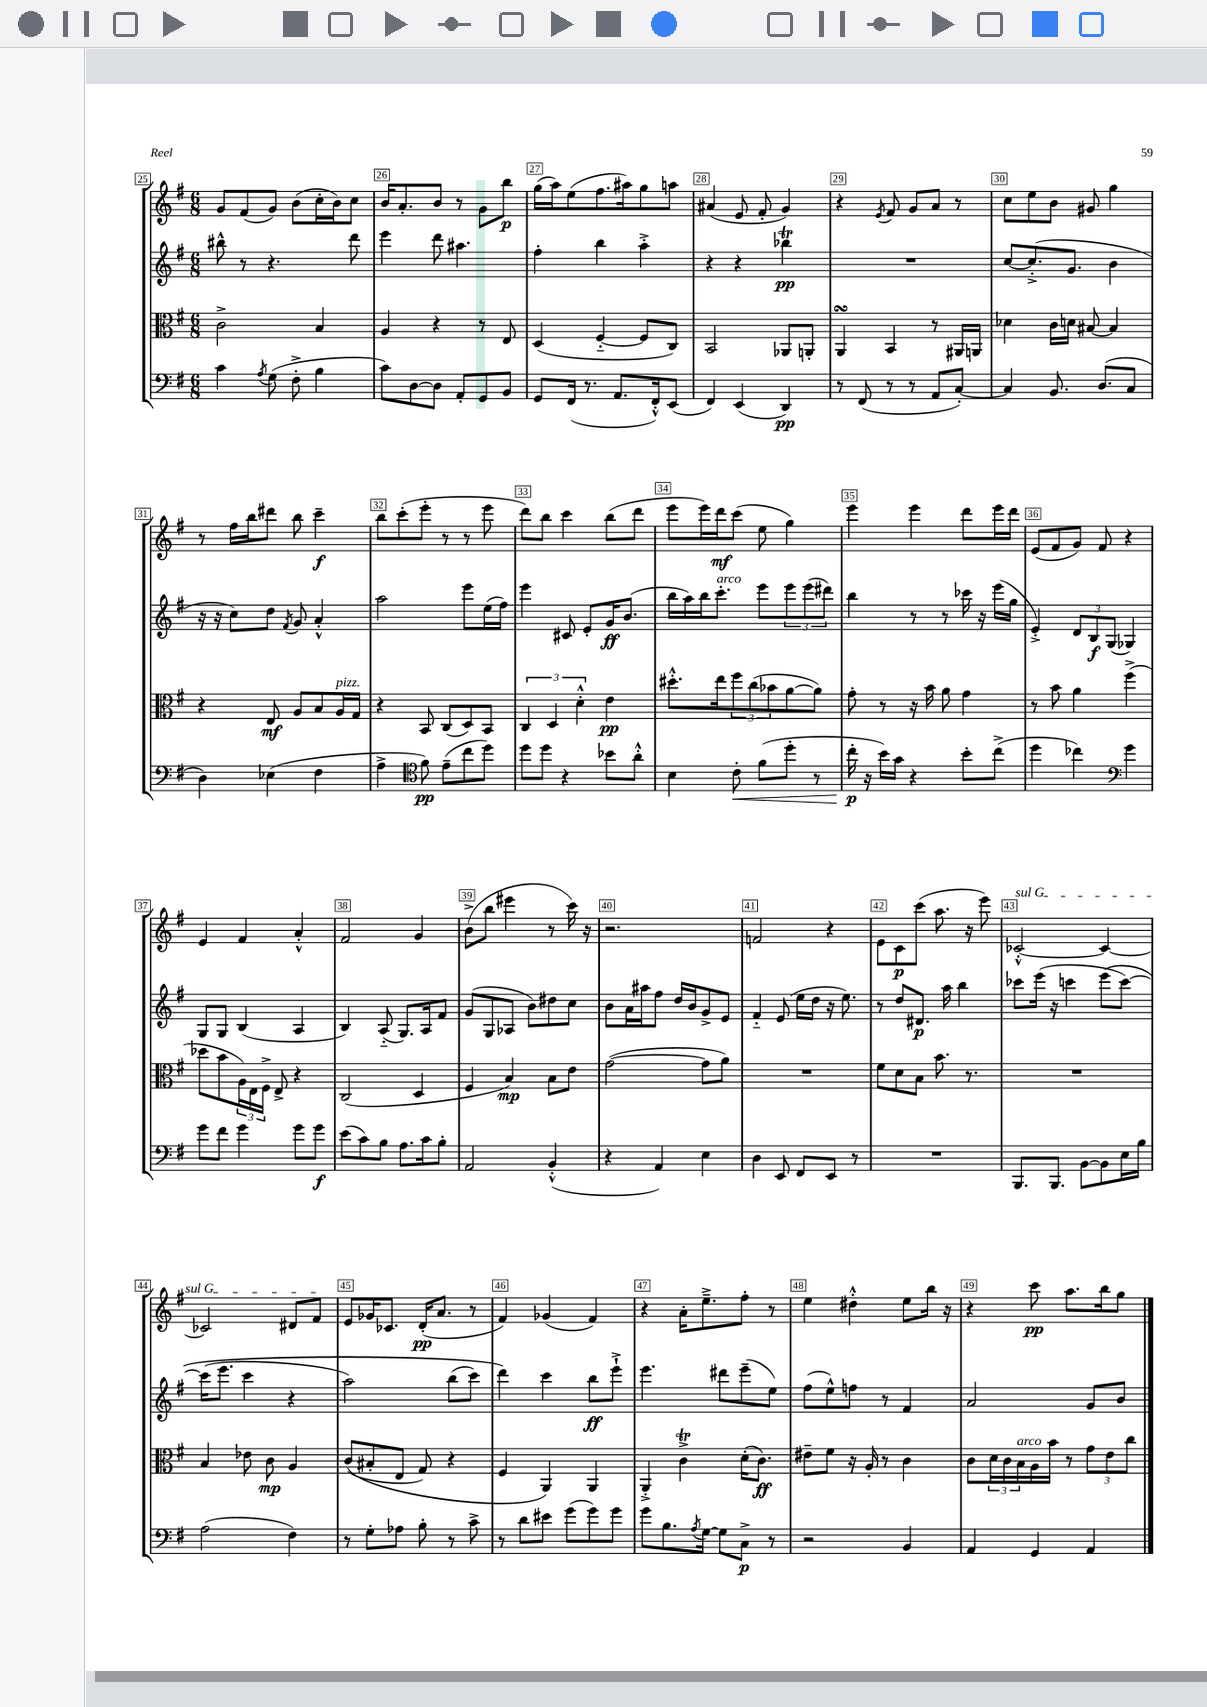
<<
\new StaffGroup <<
\new Staff = "s0" {
    \clef treble \key g \major \numericTimeSignature \time 6/8
    g'8 fis'8( g'8) b'8( c''16-. b'16) c''8 |
    b'16 a'8.-. b'8 r8 g'8 b''8\p |
    g''16( a''16) e''8( fis''8. ais''16) g''8 a''8 |
    ais'4( e'8 fis'8-. g'4) |
    r4 \acciaccatura { e'8 } fis'8 g'8 a'8 r8 |
    c''8 e''8 b'8 gis'8 g''4 |
    r8 fis''16 b''16 dis'''8 b''8 c'''4--\f |
    b''8 c'''8-.( e'''8-. r8 r8 e'''8 |
    d'''8) b''8 c'''4 b''8( d'''8 |
    e'''8 e'''16) d'''16\mf c'''8( e''8 g''4) |
    e'''4 e'''4 d'''8 e'''16 d'''16 |
    e'8( fis'8 g'8) fis'8 r4 |
    e'4 fis'4 a'4-.-^ |
    fis'2 g'4 |
    b'8->( b''8 eis'''4 r8 c'''16) r16 |
    r2. |
    f'2 r4 |
    e'8 c'8\p c'''8( a''8. r16 e'''8) |
    \once \override TextSpanner.bound-details.left.text = \markup { \italic "sul G" } ces'2~-.-^\startTextSpan ces'4~ |
    ces'2 dis'8 fis'8\stopTextSpan |
    e'8 ges'16 ces'8. d'16-.\pp( a'8. r8 |
    fis'4) ges'4( fis'4) |
    r4 a'16-. e''8.---> fis''8-. r8 |
    e''4 dis''4-.-^ e''8 b''16 r16 |
    r4 c'''8\pp a''8. b''16 g''8 \bar "|." |
}
\new Staff = "s1" {
    \clef treble \key g \major \numericTimeSignature \time 6/8
    bis''8-^ r8 r4. d'''8 |
    e'''4 d'''8 ais''4. |
    fis''4-. b''4 a''4-.-> |
    r4 r4 bes''4\trill\pp |
    R2. |
    c''8~ c''8.-.->( g'8. b'4 |
    r16 r16 c''8) d''8 \acciaccatura { fis'8 } g'8 a'4-.-^ |
    a''2 e'''8 e''16( fis''16) |
    e'''4 cis'8 e'8-. g'16\ff b'8.( |
    b''16 a''16) b''16 c'''8.-.^\markup { \italic "arco" } e'''8 \tuplet 3/2 { e'''8 e'''8( dis'''8) } |
    b''4 r8 r8 ces'''16 r16 e'''16( g''16 |
    e'4-.->) \tuplet 3/2 { d'8 b8\f g8( } ges4) |
    g8 g8 b4( a4 |
    b4) a8-_( g8.) a16 fis'8 |
    g'8( g8 aes8 b'8) dis''8 c''8 |
    b'8 a'16 ais''16 fis''8 d''16 b'16 g'8-> e'8 |
    fis'4-_ e'8( e''16 d''16 r16 e''8.) |
    r8 d''8 dis'8.\p a''16 b''4 |
    ces'''8 e'''16( r16 c'''4 e'''8\( c'''8~) |
    c'''16( e'''8. c'''4 r4 |
    a''2) b''8( c'''8) |
    d'''4\) c'''4 b''8\ff e'''8-!-> |
    e'''4. dis'''8 e'''8--( e''8) |
    fis''8( e''8-^) f''8 r8 fis'4 |
    a'2 g'8 b'8 \bar "|." |
}
\new Staff = "s2" {
    \clef alto \key g \major \numericTimeSignature \time 6/8
    c'2-> b4 |
    a4 r4 r8 e8 |
    d4( fis4~-_ fis8 c8) |
    b,2 aes,8 a,8-. |
    a,4\turn b,4 r8 ais,16 a,16 |
    des'4 c'16 d'16 bis8~ bis4 |
    r4 e8\mf a8 b8 a16^\markup { \italic "pizz." } g16 |
    r4 b,8 c8( d8) b,8 |
    \tuplet 3/2 { c4 d4 d'4-.-^ } e'4\pp |
    dis''8.-.-^ e''16 \tuplet 3/2 { fis''8 c''8( bes'8 } a'8~ a'8) |
    g'8-. r8 r16 b'16 a'8 g'4 |
    r8 b'8 a'4 fis''4->( |
    des''8 b'8 \tuplet 3/2 { a16) e16 fis16-> } e8-> r4 |
    c2( d4 |
    fis4 b4\mp) b8 e'8 |
    g'2~( g'8 a'8) |
    R2. |
    fis'8 d'8 b8 b'8. r8. |
    R2. |
    b4 ees'8 c'8\mp a4 |
    c'8(\( bis8-. e8 g8) r4 |
    fis4 a,4\) a,4 |
    a,4-.-> c'4->\trill d'16-.( c'8.\ff) |
    eis'8-- fis'8 r16 a16-. r8 c'4 |
    c'8 \tuplet 3/2 { d'16 c'16 b16^\markup { \italic "arco" } } a16 b'16 r8 \tuplet 3/2 { g'8 e'8 c''8 } \bar "|." |
}
\new Staff = "s3" {
    \clef bass \key g \major \numericTimeSignature \time 6/8
    c'4 \acciaccatura { a8 } g8( fis8-.-> b4 |
    c'8) d8~ d8 a,8-. g,8 b,8 |
    g,8 fis,16( r8. a,8. fis,16-.-^) e,8( |
    fis,4) e,4( d,4\pp) |
    r8 fis,8( r8 r8 a,8 c8~-.) |
    c4 b,8. d8.( c8 |
    d4) ees4( fis4 |
    a4-> \clef tenor fis'8\pp) e'8--( c''8 d''8) |
    d''8 d''8 r4 bes'8 a'8-.-^ |
    b4 c'8-.\< fis'8( d''8-. r8 |
    c''16-.\p\! r16 b'16) g'16 r4 b'8-. c''8->( |
    d''4 ces''4) \clef bass g'4 |
    g'8 fis'8 g'4 g'8 g'8\f |
    e'8( c'8) b8 a8. c'16 b8-. |
    a,2 b,4-.-^( |
    r4 a,4) e4 |
    d4 e,8 fis,8 e,8 r8 |
    R2. |
    b,,8. b,,8. b,8~ b,8 e16 b16 |
    a2( fis4) |
    r8 g8-. aes8 b8-. r8 c'8-> |
    r8 d'8 eis'8 g'8( g'8) g'8 |
    g'8 b8. \acciaccatura { a8 } g16~ g8 c8->\p r8 |
    r2 b,4 |
    a,4 g,4 a,4 \bar "|." |
}
>>
>>
\layout { \context { \Score currentBarNumber = #25 \override BarNumber.break-visibility = ##(#f #t #t) barNumberVisibility = #all-bar-numbers-visible \override BarNumber.stencil = #(make-stencil-boxer 0.1 0.3 ly:text-interface::print) } }
